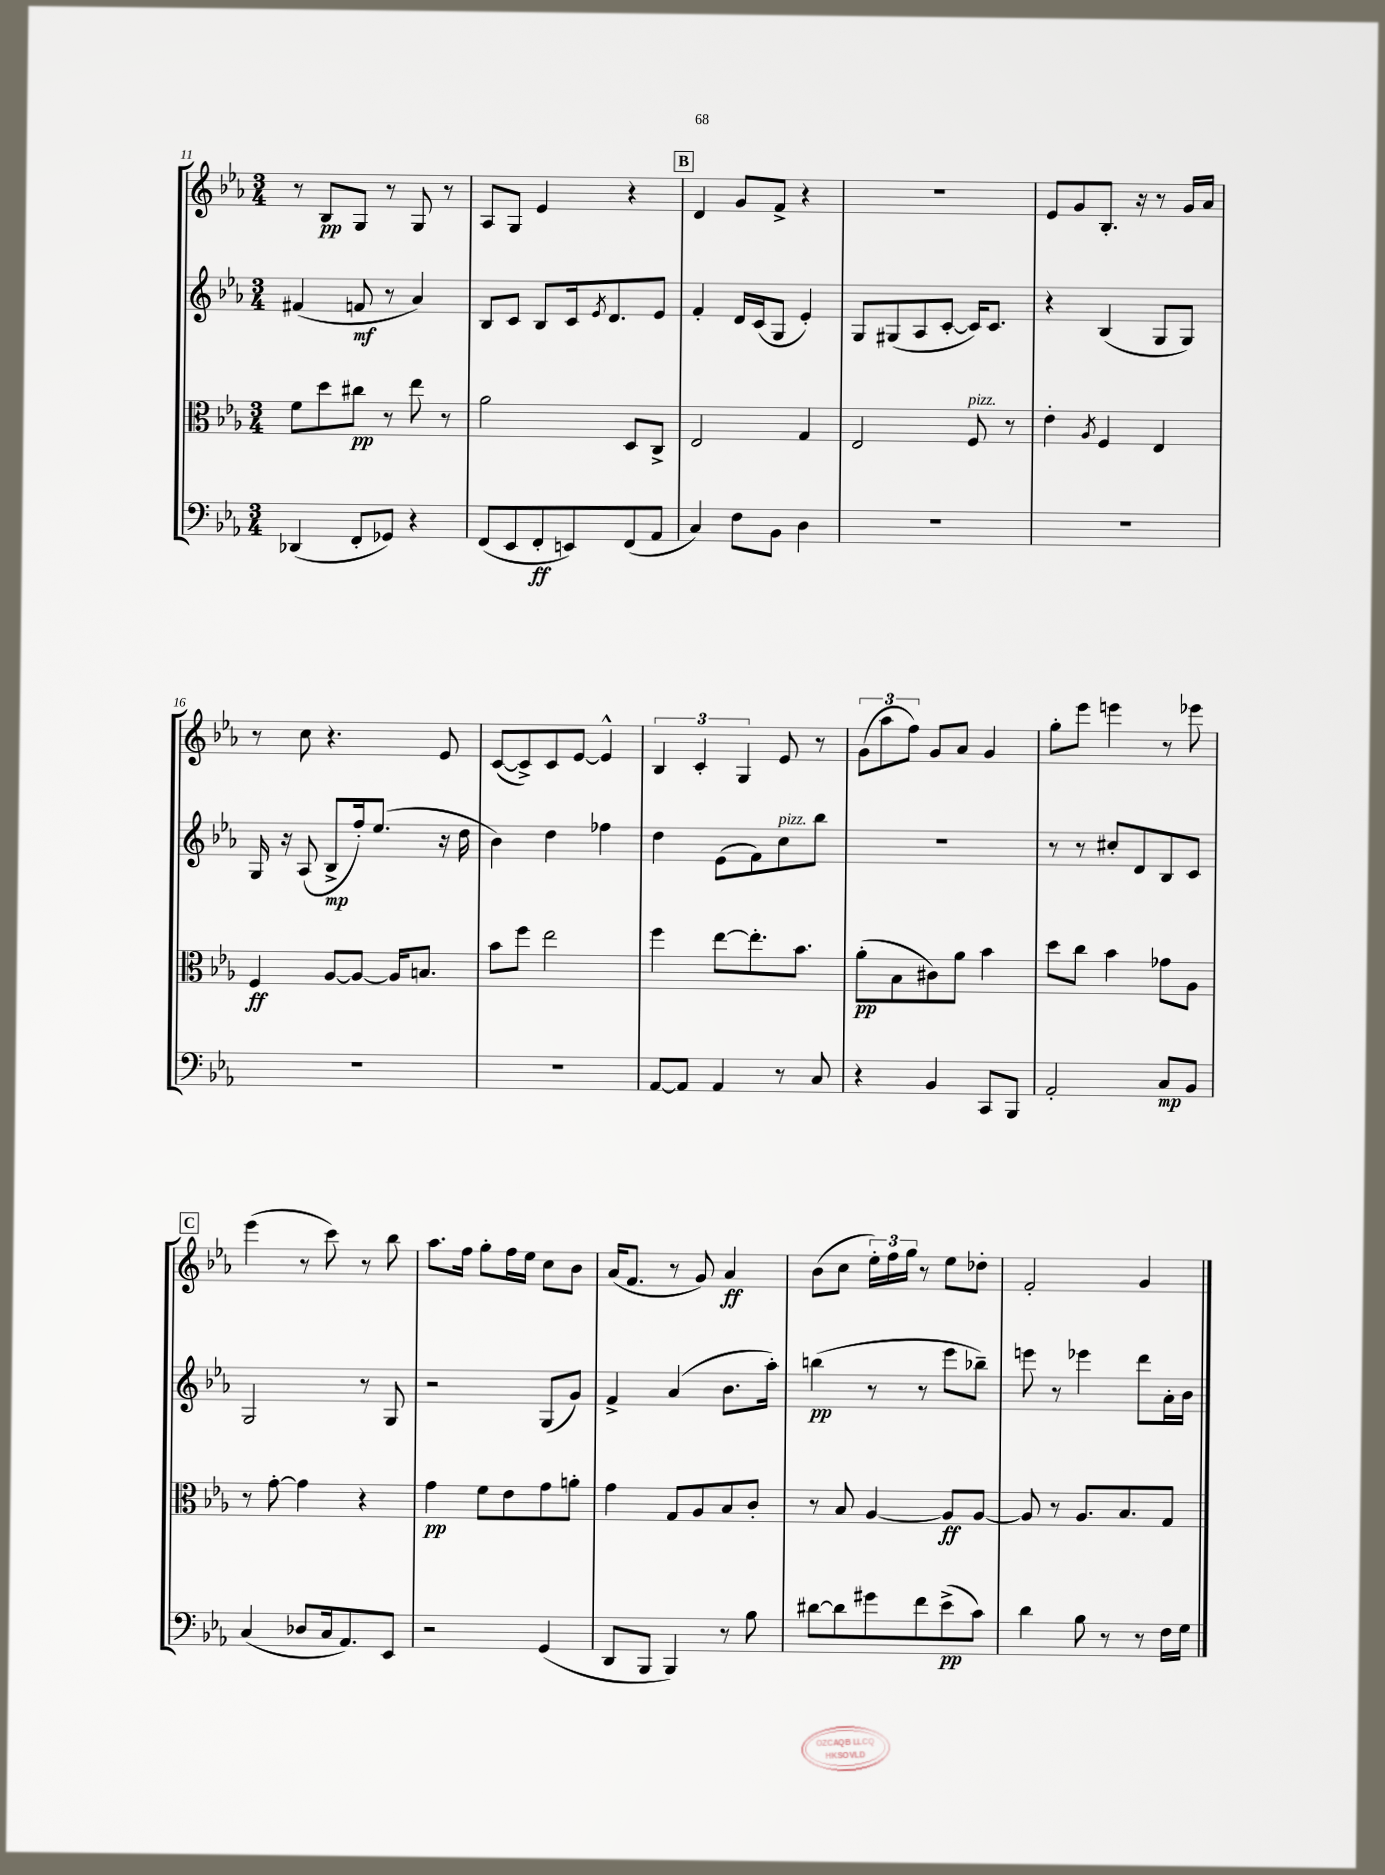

**kern	**kern	**kern	**kern
*staff4	*staff3	*staff2	*staff1
*clefF4	*clefC3	*clefG2	*clefG2
*k[b-e-a-]	*k[b-e-a-]	*k[b-e-a-]	*k[b-e-a-]
*M3/4	*M3/4	*M3/4	*M3/4
(4DD-	8f	(4f#	8r
.	8dd	.	8B-
8FF'	8cc#	8f	8G
8GG-)	8r	8r	8r
4r	8ee-	4a-)	8G
.	8r	.	8r
=	=	=	=
(8FF	2a-	8B-	8A-
8EE-	.	8c	8G
8FF'	.	8B-	4e-
8EE)	.	16c	.
.	.	8qe-	.
.	.	8.d	.
(8FF	8D	.	4r
8AA-	8C^	8e-	.
=	=	=	=
4C)	2E-	4f'	4d
8F	.	16d	8g
.	.	(16c	.
8BB-	.	8G	8f^
4D	4G	4e-')	4r
=	=	=	=
2.r	2E-	8G	2.r
.	.	(8G#	.
.	.	8A-	.
.	.	[8c'	.
.	8F	16c])	.
.	.	8.c	.
.	8r	.	.
=	=	=	=
2.r	4e-'	4r	8e-
.	.	.	8g
.	8qA-	.	.
.	4F	(4B-	8.B-'
.	.	.	16r
.	4E-	8G	8r
.	.	8G)	16g
.	.	.	16a-
=	=	=	=
2.r	4F	16G	8r
.	.	16r	.
.	.	(8A-	8cc
.	[8A-	8B-^	4.r
.	8A-_	16ff')	.
.	.	(8.ee-	.
.	16A-]	.	.
.	8.B	.	.
.	.	16r	8e-
.	.	16dd	.
=	=	=	=
2.r	8b-	4b-)	([8c
.	8ff	.	8c^])
.	2ee-	4dd	8c
.	.	.	[8e-
.	.	4ff-	4e-^^]
=	=	=	=
[8AA-	4ff	4dd	6B-
8AA-]	.	.	.
.	.	.	6c'
4AA-	[8ee-	(8e-	.
.	.	.	6G
.	8.ee-']	8f)	.
8r	.	8cc	8e-
.	8.b-	.	.
8C	.	8bb-	8r
=	=	=	=
4r	(8a-'	2.r	(12g
.	.	.	12aa-
.	8B-	.	.
.	.	.	12ff)
4BB-	8c#)	.	8g
.	8a-	.	8a-
8CC	4b-	.	4g
8BBB-	.	.	.
=	=	=	=
2AA-'	8dd	8r	8gg'
.	8cc	8r	8eee-
.	4b-	8cc#'	4eee
.	.	8d	.
8C	8g-	8B-	8r
8BB-	8A-	8c	8eee-
=	=	=	=
(4C	8r	2G	(4eee-
.	[8g'	.	.
8D-	4g]	.	8r
16C	.	.	8ccc)
8.AA-)	.	.	.
.	4r	8r	8r
8EE-	.	8G	8bb-
=	=	=	=
2r	4g	2r	8.aa-
.	.	.	16ff
.	8f	.	8gg'
.	8e-	.	16ff
.	.	.	16ee-
(4GG	8g	(8G	8cc
.	8a'	8g)	8b-
=	=	=	=
8DD	4g	4f^	(16a-
.	.	.	8.f
8BBB-	.	.	.
4BBB-)	8G	(4a-	8r
.	8A-	.	8g)
8r	8B-	8.b-	4a-
8B-	8c'	.	.
.	.	16aa-')	.
=	=	=	=
[8d#	8r	(4bb	(8b-
8d#]	8B-	.	8cc
8g#	[4A-	8r	24ee-')
.	.	.	24ff
.	.	.	24gg
8f	.	8r	8r
(8e-^	8A-]	8eee-	8ee-
8c)	[8A-	8bb-~)	8dd-'
=	=	=	=
4d	8A-]	8eee	2f'
.	8r	8r	.
8B-	8.A-	4eee-	.
8r	.	.	.
.	8.B-	.	.
8r	.	8ddd	4g
16F	8G	16a-'	.
16G	.	16b-	.
==	==	==	==
*-	*-	*-	*-
